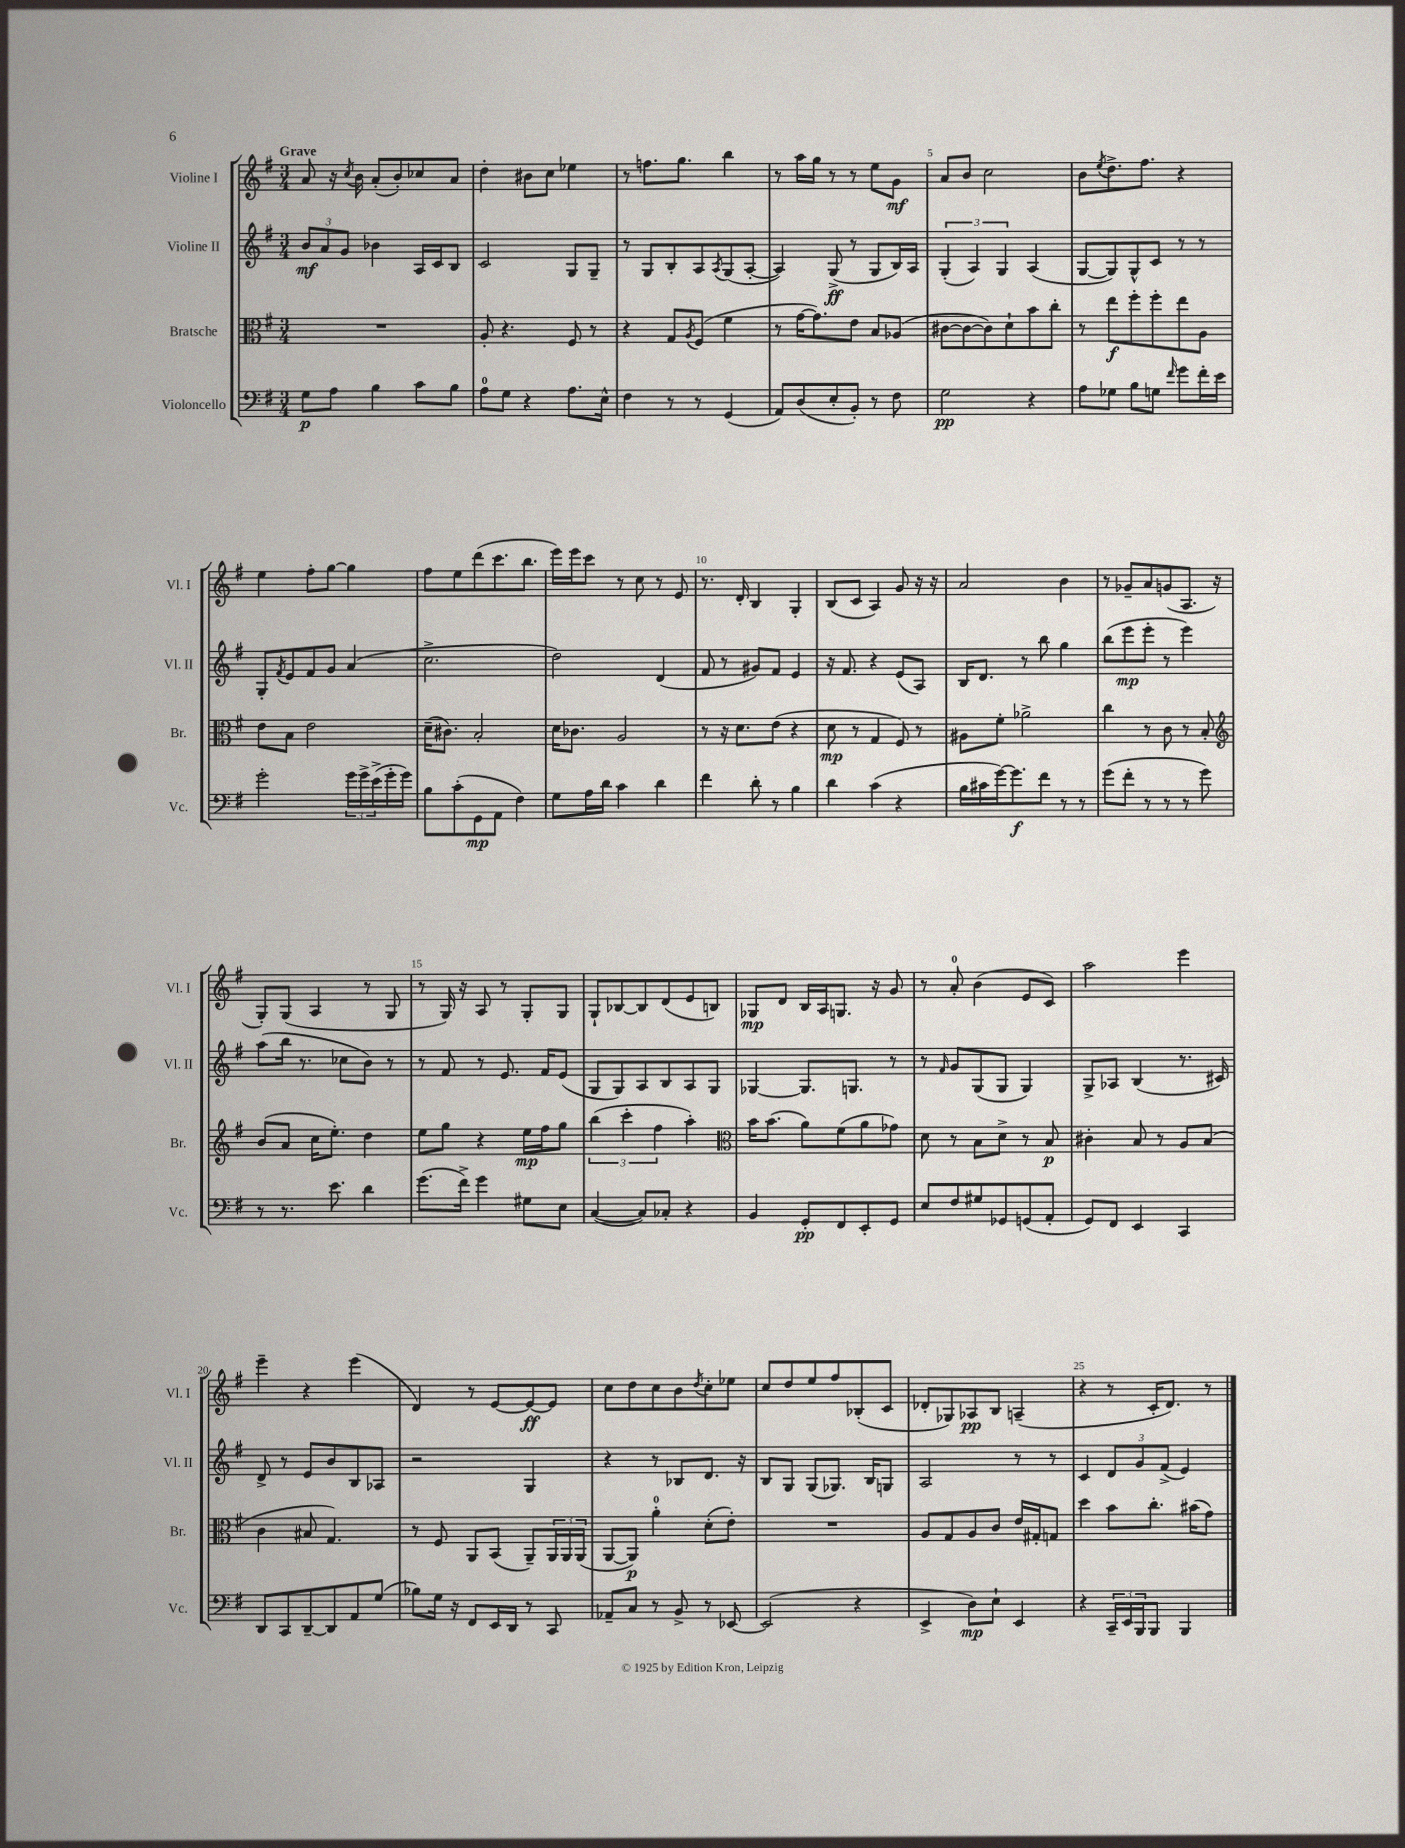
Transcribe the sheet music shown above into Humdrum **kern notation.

**kern	**kern	**kern	**kern
*staff4	*staff3	*staff2	*staff1
*clefF4	*clefC3	*clefG2	*clefG2
*k[f#]	*k[f#]	*k[f#]	*k[f#]
*M3/4	*M3/4	*M3/4	*M3/4
8G\L	2.r	12b/L	8a/
.	.	12a/	.
8A\J	.	.	16r
.	.	12g/J	.
.	.	.	8qcc/
.	.	.	16b\
4B\	.	4b-\	(8a'/L
.	.	.	8b'/)
8c\L	.	16A/LL	8cc-/
.	.	16c/J	.
8B\J	.	8B/J	8a/J
=	=	=	=
8A\L	8A'/	2c/	4dd'\
8G\J	4.r	.	.
4r	.	.	8b#\L
.	.	.	8cc\J
8.A\L	8F#/	8G/L	4ee-\
.	8r	8G~/J	.
16E^^\Jk	.	.	.
=	=	=	=
4F#\	4r	8r	8r
.	.	8G/L	8.ff\L
8r	8G/L	8B'/	.
.	.	.	8.gg\J
.	8qA/	.	.
8r	(8F#/J	8A/	.
.	.	8qA/	.
(4GG/	4f#\	(8G/	4bb\
.	.	[8A'/J	.
=	=	=	=
8AA/L)	8r	4A/])	8r
(8D/	[16g\LK	.	16aa\LL
.	8.g\])	.	16gg\JJ
8E'/	.	(8G^/	8r
8BB'/J)	8e\J	8r	8r
8r	8B/L	8G/L	8ee\L
8F#\	(8A-/J	16B/L)	8g\J
.	.	16A/JJ	.
=	=	=	=
2G\	[8c#\L	(6G'/	8a/L
.	8c#\_	.	8b/J
.	.	6A/)	.
.	8c#\])	.	2cc\
.	.	6G/	.
.	8d`\	.	.
4r	8b\	(4A/	.
.	8cc'\J	.	.
=	=	=	=
8A\L	8r	[8G/L	8b\L
.	.	.	8qee/
8G-\J	8ee\L	8G/])	8.dd^\
8B\L	8ff#'\	8G^^/	.
.	.	.	8.ff#\J
8G\J	8ff#'\	8c/J	.
16qqf#/	.	.	.
8g\L	8ee\	8r	4r
16f#'\L	8A\J	8r	.
16e\JJ	.	.	.
=	=	=	=
2g'\	8e\L	8G'/L	4ee\
.	.	8qf#/	.
.	8B\J	8e/	.
.	2e\	8f#/	8ff#'\L
.	.	8g/J	[8gg\J
24g\LL	.	(4a/	4gg\]
24g^\	.	.	.
(24e^\	.	.	.
16g'\	.	.	.
16g\JJ)	.	.	.
=	=	=	=
8B\L	(16d~\LK	2.cc^\	8ff#\L
.	8.c#\J)	.	.
(8c'\	.	.	8ee\
8GG\	2B'/	.	(8ddd\
8AA\J	.	.	8.ccc\
4F#\)	.	.	.
.	.	.	8.bb\J
=	=	=	=
8G\L	16d\LK	2dd\)	16eee\LL)
.	8.c-\J	.	16eee\J
16A\L	.	.	8ccc\J
16d\JJ	.	.	.
4c\	2A/	.	8r
.	.	.	8cc\
4d\	.	(4d/	8r
.	.	.	8e/
=	=	=	=
4f#\	8r	8f#/	8.r
.	16r	8r	.
.	8.d\L	.	16d'/
8d'\	.	8g#/L)	4B/
8r	(8e\J	8f#/J	.
4B\	4r	4e/	4G'/
=	=	=	=
4d\	8d\	16r	(8B/L
.	.	8.f#/	.
.	8r	.	8c/J
(4c\	4G/	4r	4A/)
4r	8F#/)	(8e/L	8g/
.	8r	8A/J)	16r
.	.	.	16r
=	=	=	=
16B\LL	8A#\L	16B/LK	2a/
16c#\	.	8.d/J	.
[16g\J)	8f#'\J	.	.
8.g\]	.	.	.
.	2a-^\	8r	.
8f#\J	.	8bb\	.
8r	.	4gg\	4b\
8r	.	.	.
=	=	=	=
(8g\L	4cc\	(8bb\L	8r
8f#'\J	.	8eee\	8g-~/L
8r	8r	8eee'\J	8a/
8r	8c\	8r	(8g/
8r	8r	4eee\)	8.A/J
8g\)	8B'/	.	.
.	.	.	16r
=	=	=	=
*	*clefG2	*	*
8r	(8b/L	(8aa\L	8G'/L)
8.r	8a/J	16bb\Jk	(8G/J
.	.	8.r	.
.	16cc\LK	.	4A/
8.e\	8.ee'\J)	.	.
.	.	8cc-\L	.
4d\	4dd\	8b\J)	8r
.	.	8r	8G/
=	=	=	=
(8.g\L	8ee\L	8r	8r
.	8gg\J	8f#/	16G/)
16f#^\Jk)	.	.	16r
4g\	4r	8r	8A/
.	.	8.e/	8r
8G#\L	16ee\LL	.	8G'/L
.	16ff#\J	16f#/LK	.
8E\J	8gg\J	(8e/J	8G/J
=	=	=	=
([4C/	(6bb\	8G/L	8G`/L
.	.	8G/)	[8B-/
.	6ccc'\	.	.
8C/]L)	.	8A/	8B-/]
.	6ff#\	.	.
8C-'/J	.	8B/	(8d/
4r	4aa'\)	8A/	8e/
.	.	8G/J	8B/J)
=	=	=	=
*	*clefC3	*	*
4BB/	16b\LK	[4G-/	8G-/L
.	(8.b\J	.	.
.	.	.	8d/J
8GG'/L	8a\L)	8.G-/]L	16B/LL
.	.	.	16A/J
8FF#/	(8f#\	.	8.G/J
.	.	8.G/J	.
8EE'/	8a\	.	.
.	.	.	16r
8GG/J	8g-\J)	8r	8g/
=	=	=	=
8E/L	8d\	8r	8r
.	.	16qqf#/	.
8F#/	8r	8g/L	8a'/
8G#/	8B\L	(8G/	(4b\
8GG-/	8d^\J	8G/J	.
(8GG/	8r	4G/)	8e/L
8AA'/J	8B/	.	8c/J)
=	=	=	=
8GG/L)	4c#'\	8G^/L	2aa\
8FF#/J	.	8A-/J	.
4EE/	8B/	(4B/	.
.	8r	.	.
4CC/	8A/L	8.r	4eee\
.	(8B/J	.	.
.	.	16c#/)	.
=	=	=	=
8DD/L	4c\	8d^/	4eee~\
8CC/	.	8r	.
[8DD~/	8B#/	8e/L	4r
8DD/]	4.G/)	8b/	.
8AA/	.	8B/	(4eee\
(8G/J	.	8A-/J	.
=	=	=	=
8B-\L)	8r	2r	4d/)
16G\Jk	8F#/	.	.
16r	.	.	.
8FF#/L	8AA/L	.	8r
16EE/L	(8BB/J	.	[8e/L
16DD/JJ	.	.	.
8r	8AA~/L)	4G/	8e/_
8CC/	24AA/L	.	8e/]J
.	24AA/	.	.
.	(24AA/JJ	.	.
=	=	=	=
8AA-~/L	[8AA/L	4r	8cc\L
8C/J	8AA/]J)	.	8dd\
8r	4a'\	8r	8cc\
8BB^/	.	8B-/L	8b\
.	.	.	8qdd/
8r	(8d'\L	8.d/J	8cc'\
[8EE-/	8e'\J)	.	8ee-\J
.	.	16r	.
=	=	=	=
(2EE-/]	2.r	8B/L	8cc/L
.	.	8G/J	8dd/
.	.	(8G/L	8ee/
.	.	8.G-/J)	8ff#/
4r	.	.	(8B-'/
.	.	16B/LK	.
.	.	8G/J	8c/J
=	=	=	=
4EE^/	8A/L	2A/	8d-'/L
.	8G/	.	8G-/)
8D\L)	8A/	.	8A-/
8E`\J	8c/J	.	8B/J
4EE/	16e/LL	8r	(4A~/
.	16G#'/J	.	.
.	8G/J	8r	.
=	=	=	=
4r	4dd\	4c/	4r
24CC~/LL	8b\L	12d/L	8r
24EE/	.	.	.
24BBB/J	.	12g/	.
8BBB/J	8.cc'\J	.	16c'/LK
.	.	(12f#^/J	.
.	.	.	8.d/J)
4BBB/	.	4e/)	.
.	(16b#\LK	.	.
.	8g\J)	.	8r
==	==	==	==
*-	*-	*-	*-
